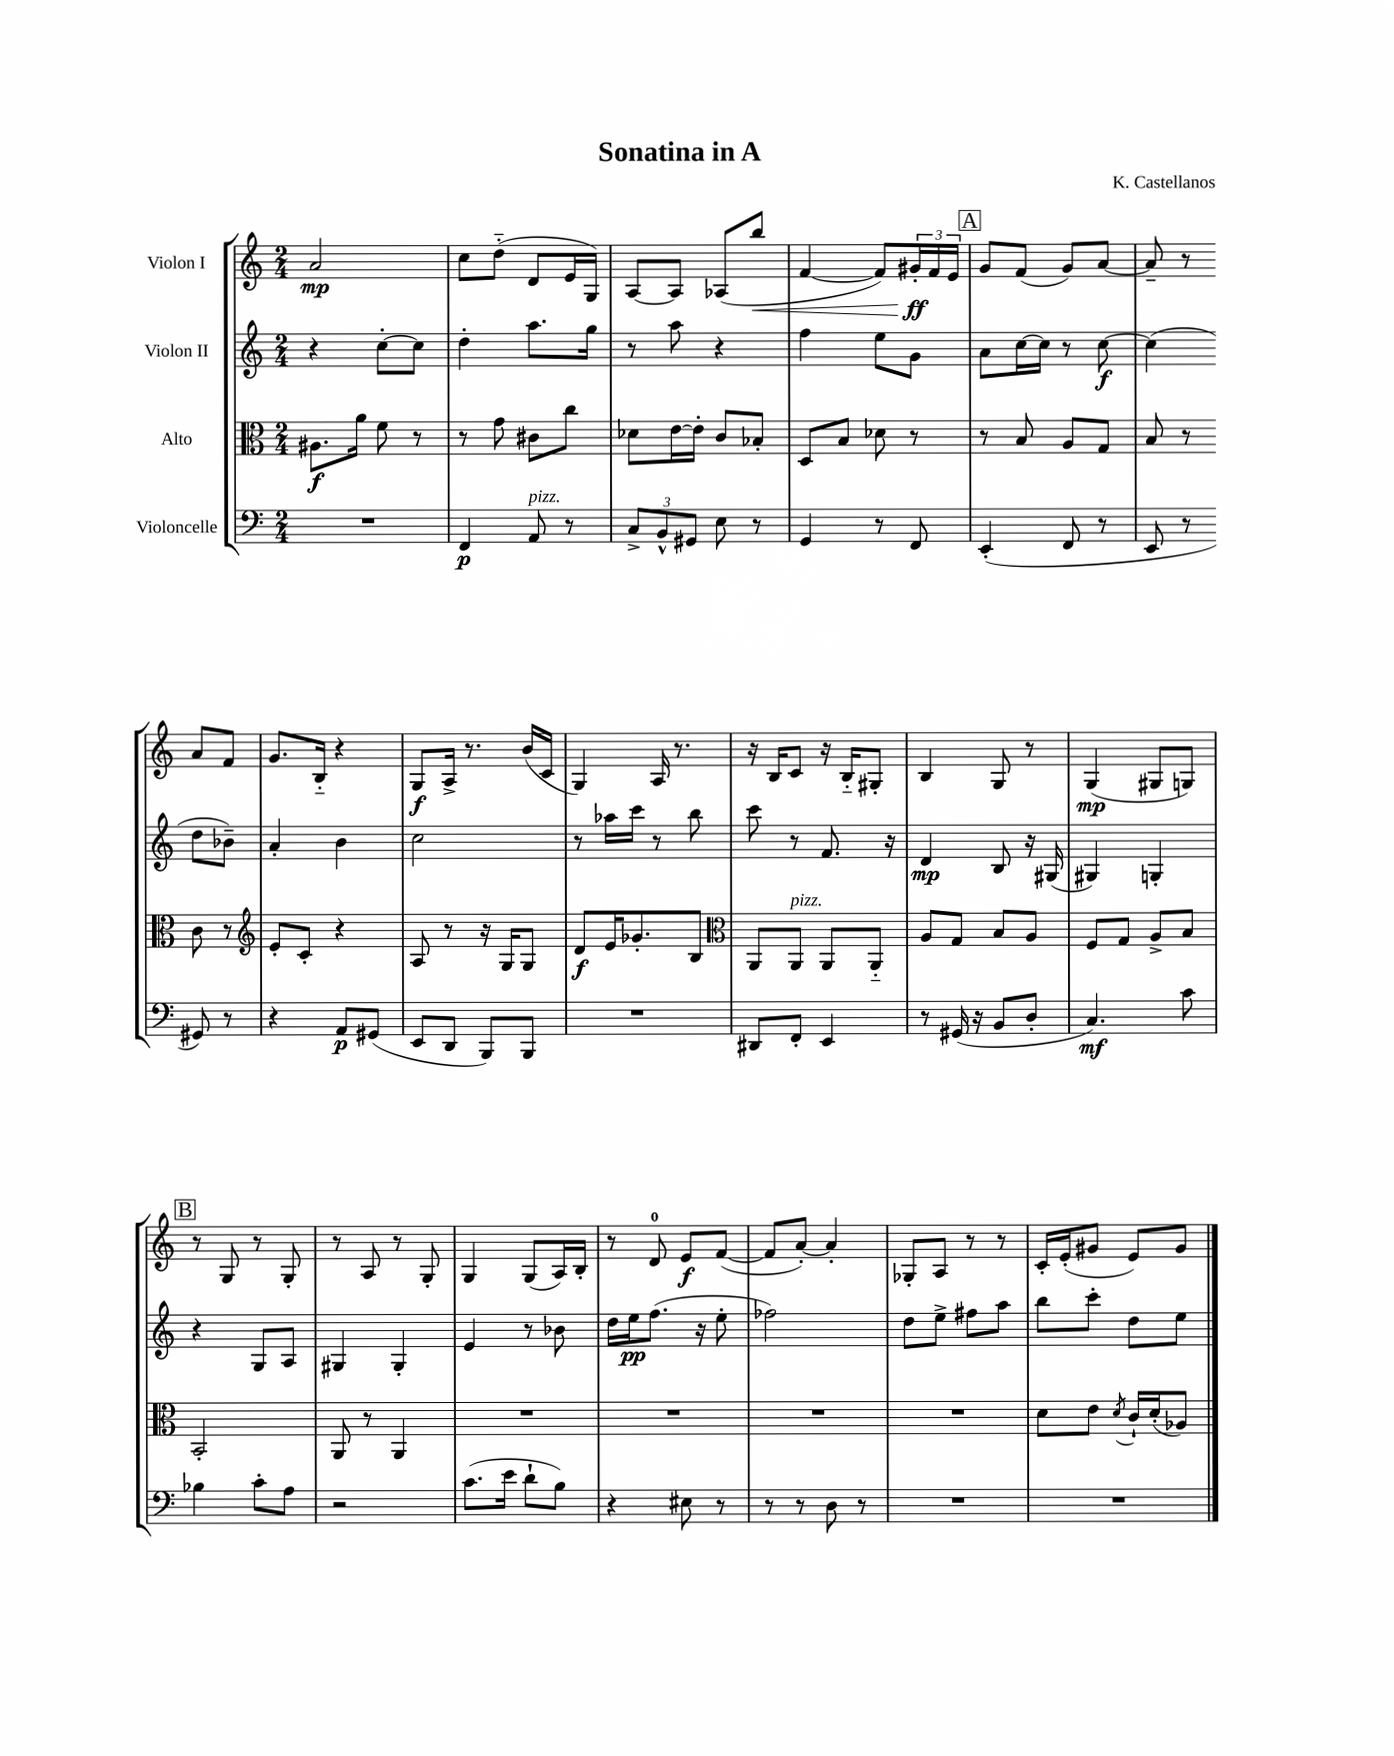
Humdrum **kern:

**kern	**kern	**kern	**kern
*staff4	*staff3	*staff2	*staff1
*clefF4	*clefC3	*clefG2	*clefG2
*k[]	*k[]	*k[]	*k[]
*M2/4	*M2/4	*M2/4	*M2/4
2r	8.A#\L	4r	2a/
.	16a\Jk	.	.
.	8f\	[8cc'\L	.
.	8r	8cc\]J	.
=	=	=	=
4FF/	8r	4dd'\	8cc\L
.	8g\	.	(8dd'~\J
8AA/	8c#\L	8.aa\L	8d/L
8r	8cc\J	.	16e/L
.	.	16gg\Jk	16G/JJ)
=	=	=	=
12C^/L	8d-\L	8r	[8A/L
12BB^^/	.	.	.
.	[16e\L	8aa\	8A/]J
12GG#/J	.	.	.
.	16e'\]JJ	.	.
8E\	8c/L	4r	(8A-/L
8r	8B-'/J	.	8bb/J
=	=	=	=
4GG/	8D/L	4ff\	[4f/
.	8B/J	.	.
8r	8d-\	8ee\L	8f/]L)
8FF/	8r	8g\J	24g#'/L
.	.	.	24f/
.	.	.	24e/JJ
=	=	=	=
(4EE'/	8r	8a\L	8g/L
.	8B/	[16cc\L	(8f/J
.	.	16cc\]JJ	.
8FF/	8A/L	8r	8g/L)
8r	8G/J	[8cc\	[8a/J
=	=	=	=
8EE/	8B/	(4cc\]	8a~/]
8r	8r	.	8r
8GG#/)	8c\	8dd\L	8a/L
8r	8r	8b-~\J)	8f/J
=	=	=	=
*	*clefG2	*	*
4r	8e'/L	4a'/	8.g/L
.	8c'/J	.	.
.	.	.	16B'~/Jk
8AA/L	4r	4b\	4r
(8GG#/J	.	.	.
=	=	=	=
8EE/L	8A/	2cc\	8G/L
8DD/J	8r	.	16A^/Jk
.	.	.	8.r
8BBB/L)	16r	.	.
.	16G/LK	.	.
8BBB/J	8G/J	.	(16b/LL
.	.	.	16c/JJ
=	=	=	=
2r	8d/L	8r	4G/)
.	16e/K	16aa-\LL	.
.	8.g-'/	16ccc\JJ	.
.	.	8r	16A/
.	.	.	8.r
.	8B/J	8bb\	.
=	=	=	=
*	*clefC3	*	*
8DD#/L	8AA/L	8ccc\	16r
.	.	.	16B/LK
8FF'/J	8AA/J	8r	8c/J
4EE/	8AA/L	8.f/	16r
.	.	.	16B'~/LK
.	8AA'~/J	.	8G#'/J
.	.	16r	.
=	=	=	=
8r	8A/L	4d/	4B/
(16GG#/	8G/J	.	.
16r	.	.	.
8BB/L	8B/L	8B/	8G/
8D'/J	8A/J	16r	8r
.	.	(16G#/	.
=	=	=	=
4.C/)	8F/L	4G#/)	(4G/
.	8G/J	.	.
.	8A^/L	4G'/	8G#/L
8c\	8B/J	.	8G/J)
=	=	=	=
4B-\	2BB'/	4r	8r
.	.	.	8G/
8c'\L	.	8G/L	8r
8A\J	.	8A/J	8G'/
=	=	=	=
2r	8AA/	4G#/	8r
.	8r	.	8A/
.	4AA/	4G#'/	8r
.	.	.	8G'/
=	=	=	=
(8.c\L	2r	4e/	4G/
16e\Jk	.	.	.
8d`\L	.	8r	(8G/L
8B\J)	.	8b-\	16A/L)
.	.	.	16B'/JJ
=	=	=	=
4r	2r	16dd\LL	8r
.	.	16ee\J	.
.	.	(8.ff\J	8d/
8E#\	.	.	8e/L
.	.	16r	.
8r	.	8ee'\	([8f/J
=	=	=	=
8r	2r	2ff-\)	8f/]L
8r	.	.	[8a'/J)
8D\	.	.	4a'/]
8r	.	.	.
=	=	=	=
2r	2r	8dd\L	8G-'/L
.	.	8ee^\J	8A/J
.	.	8ff#\L	8r
.	.	8aa\J	8r
=	=	=	=
2r	8d\L	8bb\L	16c'/LL
.	.	.	(16e'/J
.	8e\J	8ccc'\J	8g#/J
.	8qd/	.	.
.	16c`/LL	8dd\L	8e/L)
.	(16d'/J	.	.
.	8A-/J)	8ee\J	8g#/J
==	==	==	==
*-	*-	*-	*-
